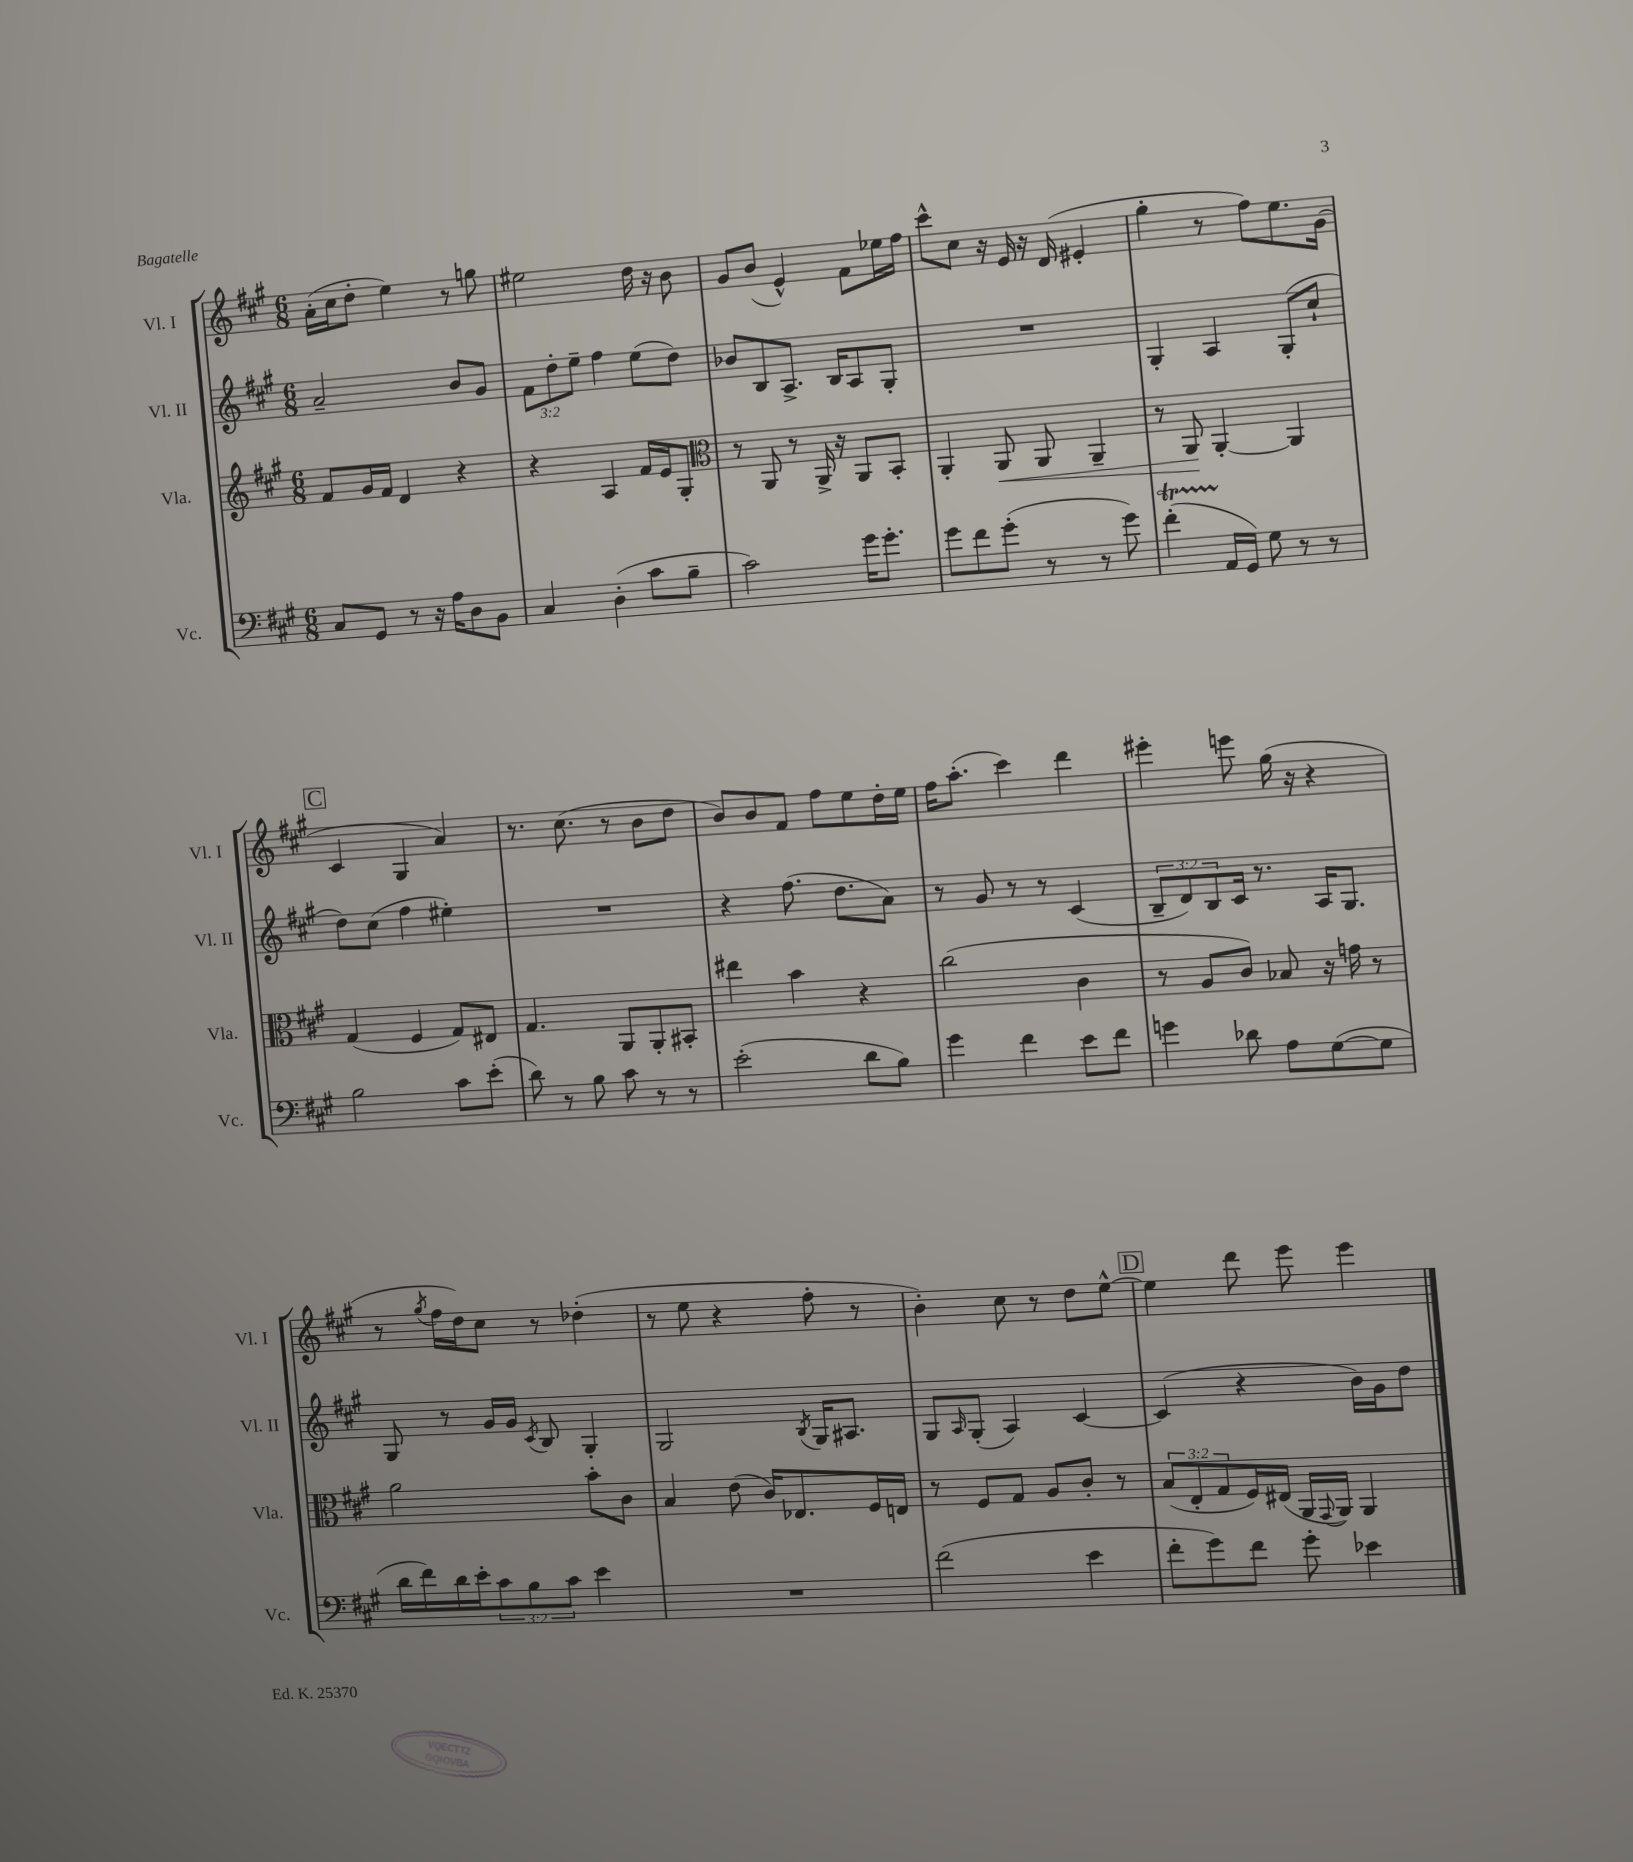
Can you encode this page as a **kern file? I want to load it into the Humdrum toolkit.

**kern	**kern	**dynam	**kern	**kern
*part4	*part3	*part3	*part2	*part1
*staff4	*staff3	*staff3	*staff2	*staff1
*I"Vc.	*I"Vla.	*	*I"Vl. II	*I"Vl. I
*I'Vc.	*I'Vla.	*	*I'Vl. II	*I'Vl. I
*clefF4	*clefG2	*	*clefG2	*clefG2
*k[f#c#g#]	*k[f#c#g#]	*	*k[f#c#g#]	*k[f#c#g#]
*M6/8	*M6/8	*	*M6/8	*M6/8
=16	=16	=16	=16	=16
8C#/L	8f#/L	.	2a~/	(16a'\LL
.	.	.	.	16cc#\J
8GG#/J	16g#/L	.	.	8dd'\J
.	16f#/JJ	.	.	.
8r	4d/	.	.	4ee\)
16r	.	.	.	.
16A\KL	.	.	.	.
8D\	4r	.	8b/L	8r
8BB\J	.	.	8g#/J	8ggn\
=17	=17	=17	=17	=17
4C#/	4r	.	12f#\L	2ee#X\
.	.	.	12dd'\	.
.	.	.	12ee~\J	.
(4D'\	4A/	.	4ff#\	.
8c#\L	16f#/LL	.	(8ee\L	16dd\
.	16e/J	.	.	16r
8B~\J	8G#'/J	.	8dd\J)	8b\
=18	=18	=18	=18	=18
*	*clefC3	*	*	*
2c#\)	8r	.	8b-X/L	8g#/L
.	8AA/	.	8B/	(8b/J
.	8r	.	8.A^/J	4e^^/)
.	16AA^/	.	.	.
.	16r	.	16B/KL	.
16g#\KL	8AA/L	.	8A/	8f#\L
8.g#'\J	.	.	.	.
.	8BB'/J	.	8G#'/J	16ee-X\L
.	.	.	.	16ff#\JJ
=19	=19	=19	=19	=19
8g#\L	4AA'/	.	2.r	8ccc#^^\L
8f#\	.	.	.	8cc#\J
!	!	!LO:HP:b	!	!
(8g#'\J	8AA/	<	.	16r
.	.	.	.	16e/
8r	8AA/	.	.	16r
.	.	.	.	(16d/
8r	4AA~/	.	.	4e#X'/
8g#\)	.	.	.	.
=20	=20	=20	=20	=20
(4f#T'\	8r	.	4G#'/	4gg#'\
.	8AA/	.	.	.
16AA/LL	[4AA'/	[	4A/	8r
16GG#/JJ)	.	.	.	.
8G#\	.	.	.	8ff#\L)
8r	4AA/]	.	(8G#'/L	8.ee\
8r	.	.	8cc#`/J	.
.	.	.	.	(16g#\Jk
!!LO:LB:g=z
!!LO:REH:place=s1:t=C
=21	=21	=21	=21	=21
2B\	(4G#/	.	8dd\L)	4c#/
.	.	.	(8cc#\J	.
.	4F#/	.	4ff#\	4G#/
8c#\L	8G#/L)	.	4ee#X'\)	4a/)
(8e'\J	8E#X/J	.	.	.
=22	=22	=22	=22	=22
8d\)	4.G#/	.	2.r	8.r
8r	.	.	.	.
.	.	.	.	(8.cc#\
8B\	.	.	.	.
8c#\	8AA/L	.	.	8r
8r	8AA'/	.	.	8b\L
8r	8BB#X'/J	.	.	8dd\J
=23	=23	=23	=23	=23
(2e'\	4ee#X\	.	4r	8b/L)
.	.	.	.	8b/
.	4b\	.	(8.ff#\	8f#/J
.	.	.	.	8ff#\L
.	.	.	8.dd\L	.
8d\L	4r	.	.	8ee\
8B\J)	.	.	8a\J)	16dd'\L
.	.	.	.	16ee\JJ
=24	=24	=24	=24	=24
4g#\	(2cc#\	.	8r	16ff#\KL
.	.	.	.	(8.aa'\J
.	.	.	8g#/	.
4f#\	.	.	8r	4ccc#\)
.	.	.	8r	.
8e\L	4c#\	.	(4c#/	4ddd\
8f#\J	.	.	.	.
=25	=25	=25	=25	=25
4gn\	8r	.	12B~/L	4eee#X'\
.	.	.	12d/)	.
.	8A/L	.	.	.
.	.	.	12B/	.
8d-X\	8c#/J)	.	16c#/Jk	8eeen\
.	.	.	8.r	.
8A\L	8B-X/	.	.	(16gg#\
.	.	.	.	16r
([8G#\	16r	.	16A/KL	4r
.	16gn\	.	8.G#/J	.
8G#\J]	8r	.	.	.
!!LO:LB:g=z
=26	=26	=26	=26	=26
16d\LL	2a\	.	8G#/	8r
16f#\)	.	.	.	.
.	.	.	.	8qgg#/
16d\	.	.	8r	16ff#\LL
16e'\J	.	.	.	16dd\J)
12c#\	.	.	16g#/LL	8cc#\J
.	.	.	16g#/JJ	.
12B\	.	.	.	.
.	.	.	8qc#/	.
.	.	.	8B/	8r
12c#\J	.	.	.	.
4e\	8b'\L	.	4G#'/	(4dd-X'\
.	8c#\J	.	.	.
=27	=27	=27	=27	=27
2.r	4B/	.	2G#/	8r
.	.	.	.	8ee\
.	(8e\	.	.	4r
.	16c#/KL)	.	.	.
.	8.E-X/	.	.	.
.	.	.	8qB/	.
.	.	.	16G#/KL	8ff#'\
.	.	.	8.A#X/J	.
.	16F#/L	.	.	8r
.	16En/JJ	.	.	.
=28	=28	=28	=28	=28
(2f#\	8r	.	8G#/L	4b'\)
.	.	.	16qqA/	.
.	8F#/L	.	(8G#'/J	.
.	8G#/J	.	4A/)	8cc#\
.	8A/L	.	.	8r
4e\	8c#'/J	.	[4c#/	8dd\L
.	8r	.	.	[8ee^^\J
!!LO:REH:place=s1:t=D
=29	=29	=29	=29	=29
8f#'\L	(12B/L	.	(4c#/]	4ee\]
.	12E'/	.	.	.
8g#\)	.	.	.	.
.	12G#/	.	.	.
8f#\J	16F#/L)	.	4r	8ddd\
.	(16E#X/JJ	.	.	.
8g#'\	16AA/LL	.	.	8eee\
.	8qqGG#/	.	.	.
.	16AA/JJ)	.	.	.
4e-X\	4AA/	.	16b\LL)	4eee\
.	.	.	16g#\J	.
.	.	.	8dd\J	.
==	==	==	==	==
*-	*-	*-	*-	*-
